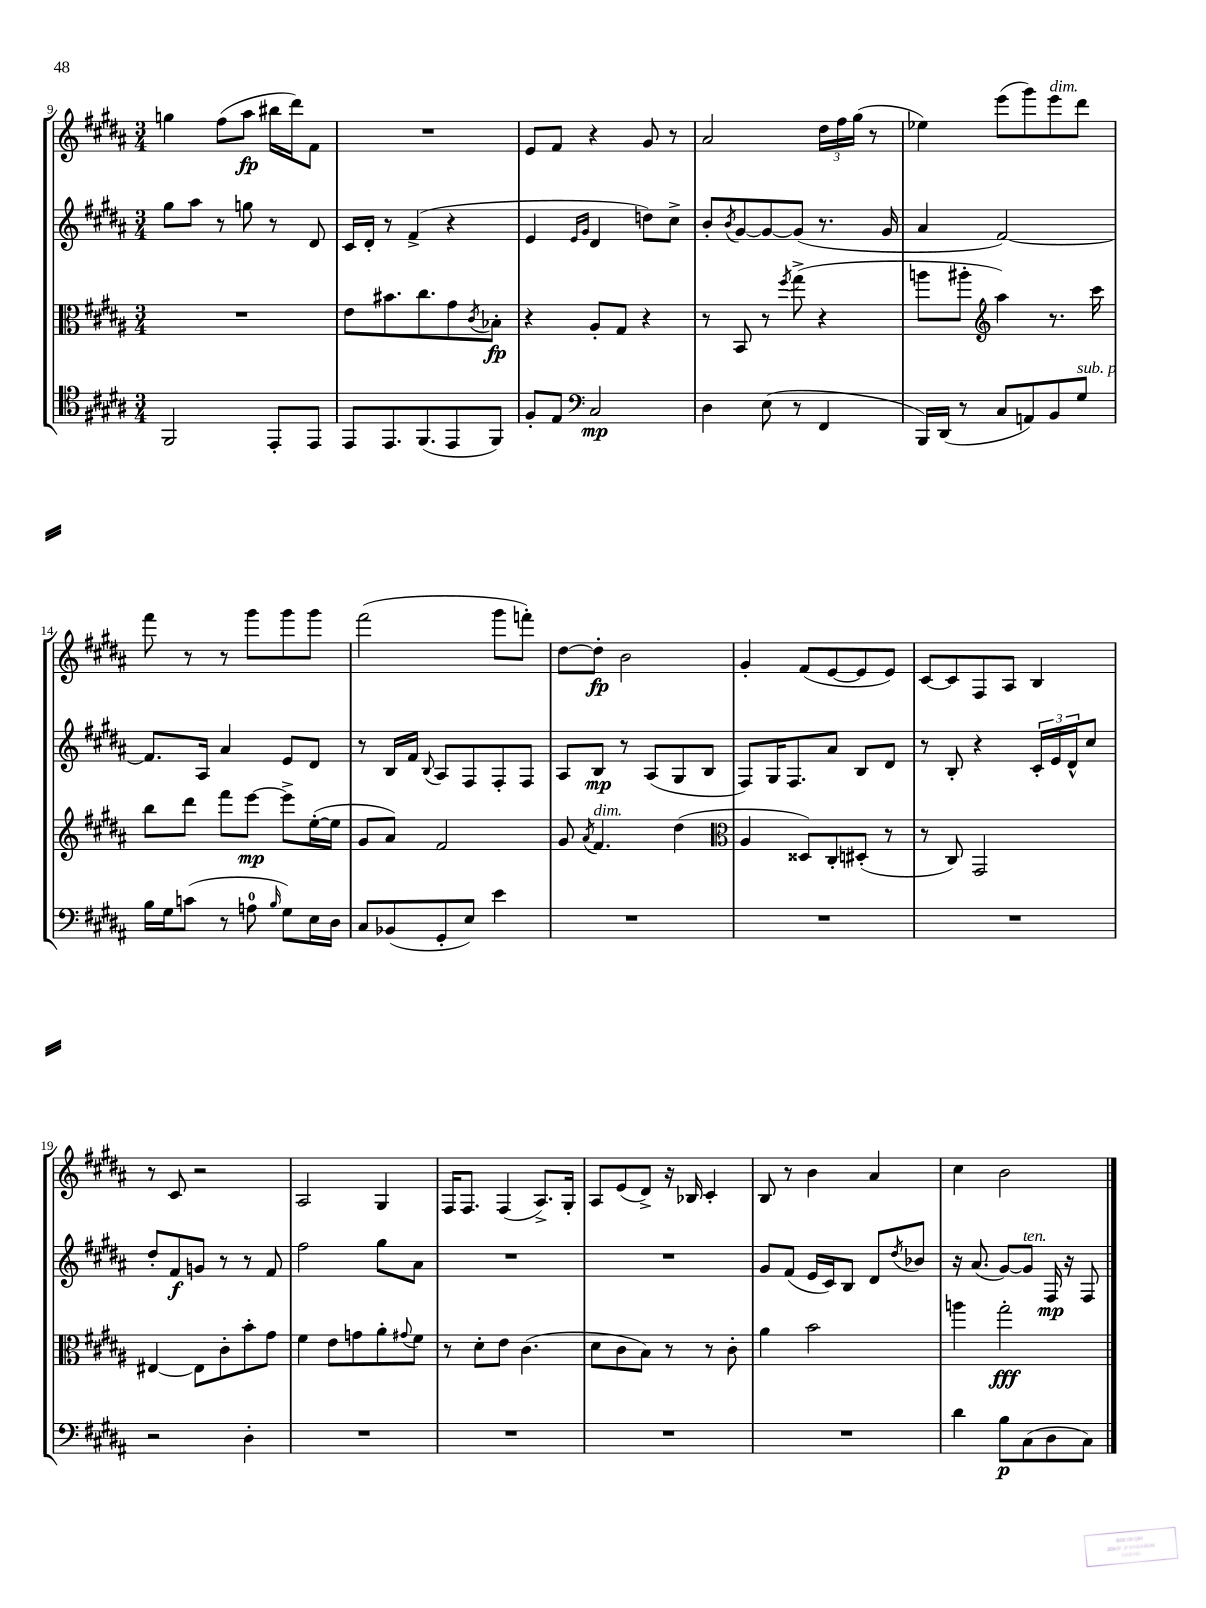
<<
\new StaffGroup <<
\new Staff = "s0" {
    \clef treble \key b \major \numericTimeSignature \time 3/4
    g''4 fis''8( ais''8\fp bis''16 dis'''16) fis'8 |
    R2. |
    e'8 fis'8 r4 gis'8 r8 |
    ais'2 \tuplet 3/2 { dis''16 fis''16 gis''16( } r8 |
    ees''4) e'''8( gis'''8) e'''8^\markup { \italic "dim." } dis'''8 |
    fis'''8 r8 r8 gis'''8 gis'''8 gis'''8 |
    fis'''2( gis'''8 f'''8-.) |
    dis''8~ dis''8-.\fp b'2 |
    gis'4-. fis'8( e'8~ e'8 e'8) |
    cis'8~ cis'8 fis8 ais8 b4 |
    r8 cis'8 r2 |
    ais2 gis4 |
    fis16 fis8. fis4( ais8.->) gis16-. |
    ais8 e'8( dis'8->) r16 bes16 cis'4-. |
    b8 r8 b'4 ais'4 |
    cis''4 b'2 \bar "|." |
}
\new Staff = "s1" {
    \clef treble \key b \major \numericTimeSignature \time 3/4
    gis''8 ais''8 r8 g''8 r8 dis'8 |
    cis'16 dis'16-. r8 fis'4->( r4 |
    e'4 \grace { e'16 gis'16 } dis'4 d''8) cis''8-> |
    b'8-. \acciaccatura { b'8 } gis'8~ gis'8~ gis'8( r8. gis'16 |
    ais'4 fis'2~) |
    fis'8. ais16 ais'4 e'8 dis'8 |
    r8 b16 fis'16 \appoggiatura { b8 } ais8 fis8 fis8-. fis8 |
    ais8 b8\mp r8 ais8( gis8 b8 |
    fis8) gis16 fis8. ais'8 b8 dis'8 |
    r8 b8-. r4 \tuplet 3/2 { cis'16-. e'16 dis'16-^ } cis''8 |
    dis''8-. fis'8\f g'8 r8 r8 fis'8 |
    fis''2 gis''8 ais'8 |
    R2. |
    R2. |
    gis'8 fis'8( e'16 cis'16) b8 dis'8 \acciaccatura { dis''8 } bes'8 |
    r16 ais'8.( gis'8~) gis'8^\markup { \italic "ten." } fis16\mp r16 fis8 \bar "|." |
}
\new Staff = "s2" {
    \clef alto \key b \major \numericTimeSignature \time 3/4
    R2. |
    e'8 bis'8. cis''8. gis'8 \acciaccatura { cis'8 } bes8-.\fp |
    r4 ais8-. gis8 r4 |
    r8 b,8 r8 \acciaccatura { fis''8 } gis''8->( r4 |
    a''8 ais''8-. \clef treble ais''4) r8. cis'''16 |
    b''8 dis'''8 fis'''8 e'''8~\mp e'''8-> e''16~-.( e''16 |
    gis'8 ais'8) fis'2 |
    gis'8 \acciaccatura { ais'8 } fis'4.^\markup { \italic "dim." } dis''4( |
    \clef alto ais4 disis8) cis8-. dis8-.( r8 |
    r8 cis8) gis,2 |
    eis4~ eis8 cis'8-. b'8-. gis'8 |
    fis'4 e'8 g'8 ais'8-. \appoggiatura { gis'8 } fis'8 |
    r8 dis'8-. e'8 cis'4.( |
    dis'8 cis'8 b8) r8 r8 cis'8-. |
    ais'4 b'2 |
    a''4 gis''2-.\fff \bar "|." |
}
\new Staff = "s3" {
    \clef tenor \key b \major \numericTimeSignature \time 3/4
    fis,2 e,8-. e,8 |
    e,8 e,8. fis,8.( e,8 fis,8) |
    fis8-. e8 \clef bass cis2\mp |
    dis4 e8( r8 fis,4 |
    b,,16) dis,16( r8 cis8 a,8) b,8 gis8^\markup { \italic "sub. p" } |
    b16 gis16 c'8( r8 a8-0 \grace { b16 } gis8) e16 dis16 |
    cis8 bes,8( gis,8-. e8) e'4 |
    R2. |
    R2. |
    R2. |
    r2 dis4-. |
    R2. |
    R2. |
    R2. |
    R2. |
    dis'4 b8\p cis8( dis8 cis8) \bar "|." |
}
>>
>>
\layout { \context { \Score currentBarNumber = #9 } }
